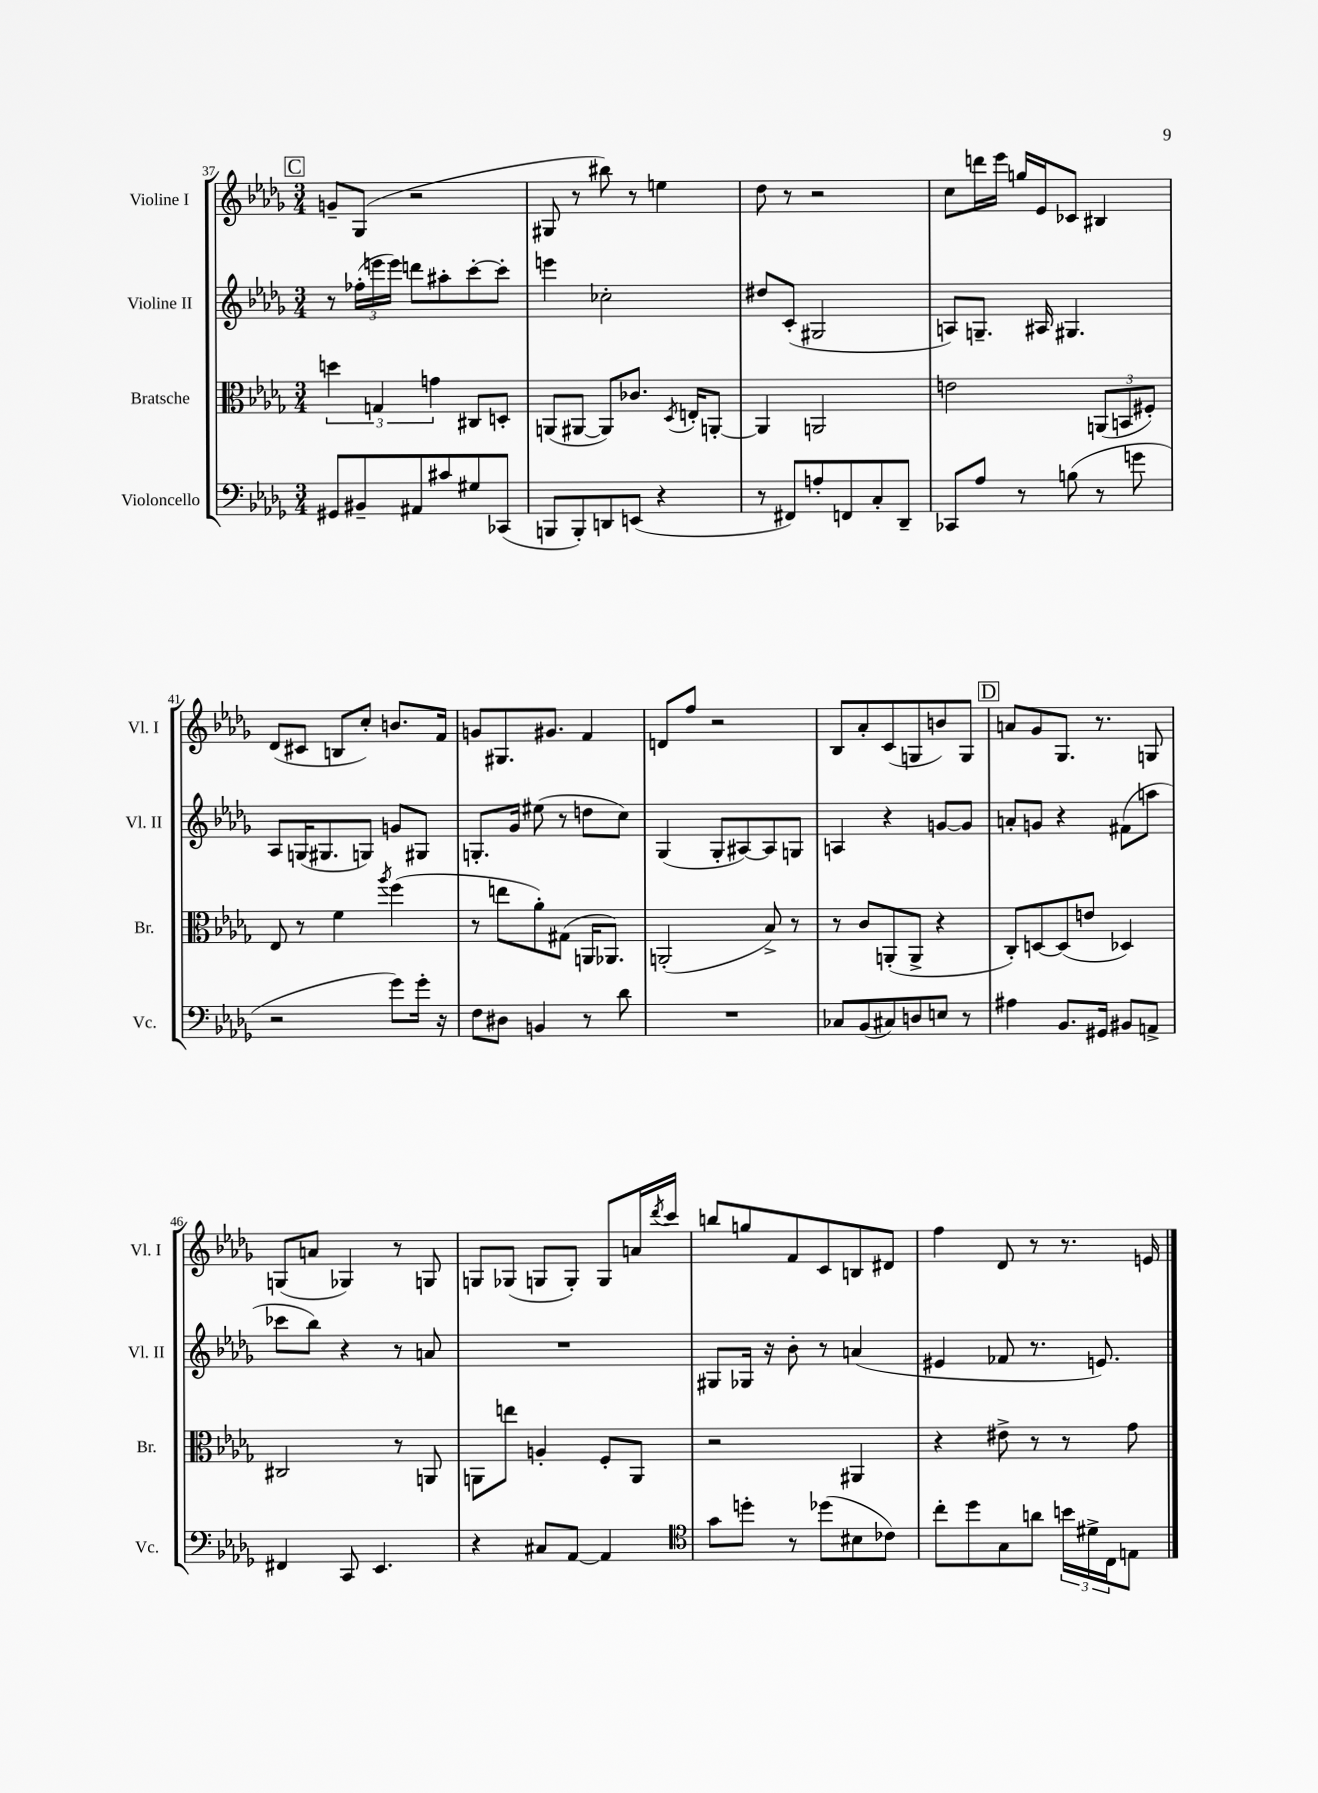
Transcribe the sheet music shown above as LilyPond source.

<<
\new StaffGroup <<
\new Staff = "s0" \with { instrumentName = "Violine I" shortInstrumentName = "Vl. I" } {
    \clef treble \key des \major \numericTimeSignature \time 3/4
    \mark \markup { \box "C" } g'8-- ges8( r2 |
    gis8 r8 bis''8) r8 e''4 |
    des''8 r8 r2 |
    c''8 d'''16 ees'''16 g''16 ees'16 ces'8 bis4 |
    des'8( cis'8 b8 c''8-.) b'8. f'16 |
    g'8 gis8. gis'8. f'4 |
    d'8 f''8 r2 |
    bes8 aes'8-. c'8( g8 b'8) g8 |
    \mark \markup { \box "D" } a'8 ges'8 ges8. r8. g8 |
    g8( a'8 ges4) r8 g8 |
    g8 ges8( g8 g8-.) g8 a'16 \acciaccatura { des'''8 } c'''16 |
    b''8 g''8 f'8 c'8 b8 dis'8 |
    f''4 des'8 r8 r8. e'16 \bar "|." |
}
\new Staff = "s1" \with { instrumentName = "Violine II" shortInstrumentName = "Vl. II" } {
    \clef treble \key des \major \numericTimeSignature \time 3/4
    \mark \markup { \box "C" } r8 \tuplet 3/2 { fes''16-.( e'''16 e'''16) } d'''8 ais''8-. c'''8~-. c'''8-. |
    e'''4 ces''2-. |
    dis''8 c'8-.( gis2 |
    a8) g8.-- ais16 gis4. |
    aes8 g16( gis8. g8) g'8 gis8 |
    g8.-. ges'16 eis''8( r8 d''8 c''8) |
    ges4( ges8-. ais8~) ais8 g8 |
    a4 r4 g'8~ g'8 |
    \mark \markup { \box "D" } a'8-. g'8 r4 fis'8( a''8 |
    ces'''8 bes''8) r4 r8 a'8 |
    R2. |
    gis8 ges16 r16 bes'8-. r8 a'4( |
    eis'4 fes'8 r8. e'8.) \bar "|." |
}
\new Staff = "s2" \with { instrumentName = "Bratsche" shortInstrumentName = "Br." } {
    \clef alto \key des \major \numericTimeSignature \time 3/4
    \mark \markup { \box "C" } \tuplet 3/2 { d''4 g4 g'4 } cis8 d8-. |
    a,8( ais,8~ ais,8) ces'8. \acciaccatura { des8 } e16-. a,8~-. |
    a,4 a,2 |
    e'2 \tuplet 3/2 { a,8( b,8 fis8-.) } |
    ees8 r8 f'4 \acciaccatura { aes''8 } f''4( |
    r8 e''8 aes'8-.) gis8( a,16 aes,8.) |
    a,2-.( bes8->) r8 |
    r8 c'8 a,8-.( a,8-> r4 |
    \mark \markup { \box "D" } c8-.) d8~ d8( e'8 des4) |
    cis2 r8 a,8 |
    a,8 e''8 a4-. f8-. a,8 |
    r2 ais,4 |
    r4 eis'8-> r8 r8 ges'8 \bar "|." |
}
\new Staff = "s3" \with { instrumentName = "Violoncello" shortInstrumentName = "Vc." } {
    \clef bass \key des \major \numericTimeSignature \time 3/4
    \mark \markup { \box "C" } gis,8 bis,8-- ais,8 cis'8 gis8 ces,8( |
    b,,8 b,,8-.) d,8 e,8( r4 |
    r8 fis,8) a8-. f,8 c8-. des,8-- |
    ces,8 aes8 r8 b8( r8 g'8 |
    r2 ges'8) ges'16-. r16 |
    f8 dis8 b,4 r8 des'8 |
    R2. |
    ces8 bes,8( cis8) d8 e8 r8 |
    \mark \markup { \box "D" } ais4 bes,8. gis,16 bis,8 a,8-> |
    fis,4 c,8 ees,4. |
    r4 cis8 aes,8~ aes,4 |
    \clef tenor ges'8 d''8-. r8 des''8( bis8 ces'8) |
    c''8-. des''8 ges8 a'8 \tuplet 3/2 { b'16 dis'16-> c16 } e8 \bar "|." |
}
>>
>>
\layout { \context { \Score currentBarNumber = #37 } }
